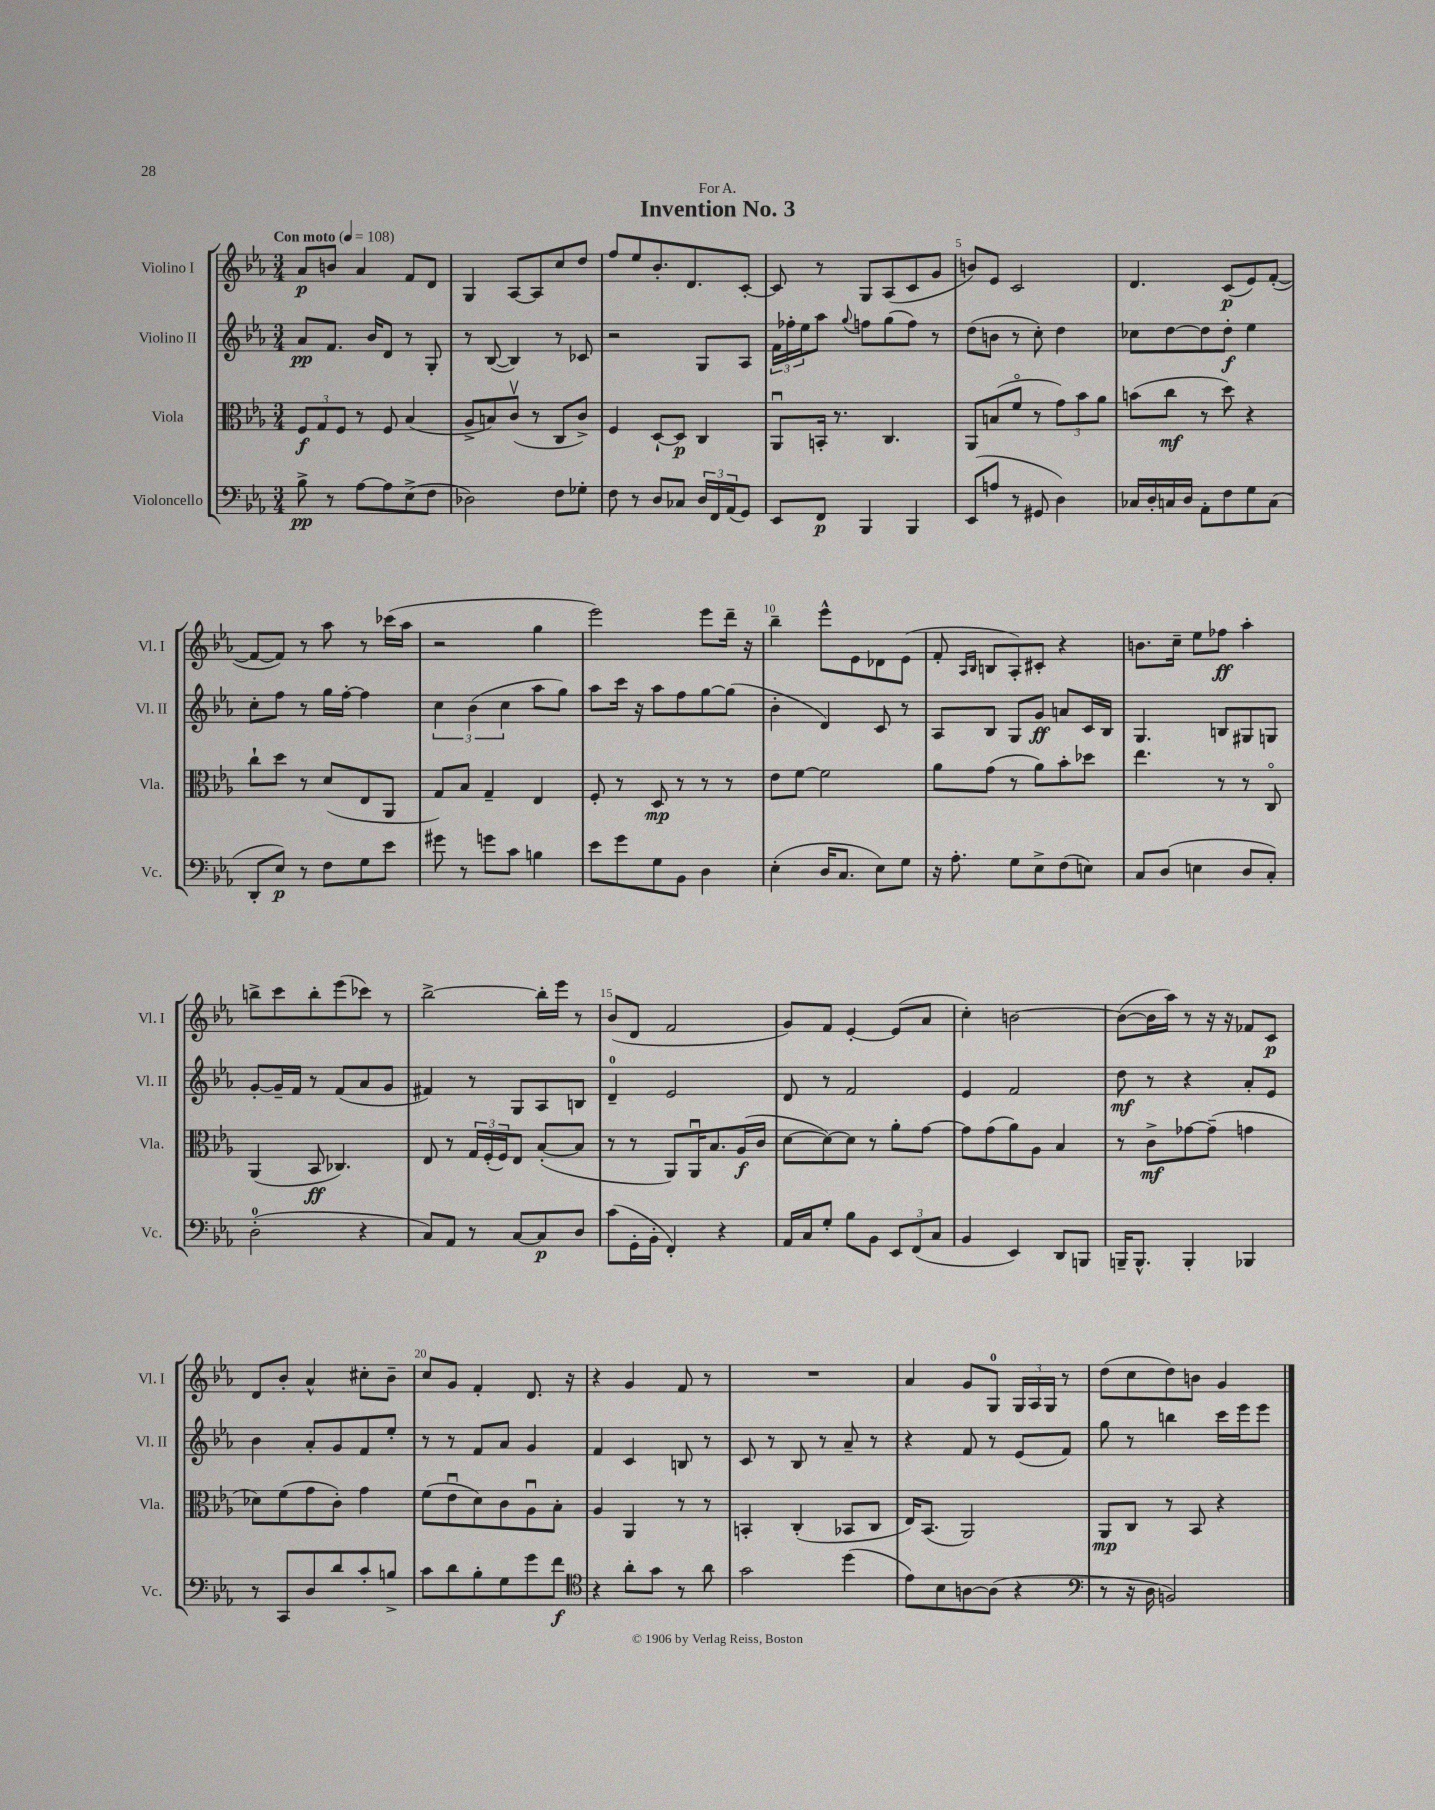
\header { title = "Invention No. 3" dedication = "For A." }
<<
\new StaffGroup <<
\new Staff = "s0" \with { instrumentName = "Violino I" shortInstrumentName = "Vl. I" } {
    \clef treble \key ees \major \numericTimeSignature \time 3/4 \tempo "Con moto" 4 = 108
    aes'8\p b'8 aes'4 f'8 d'8 |
    g4 aes8~ aes8 c''8 d''8 |
    f''8 ees''8 bes'8.-. d'8. c'8~-. |
    c'8 r8 g8 aes8( c'8 g'8 |
    b'8) ees'8 c'2 |
    d'4. c'8\p( ees'8) f'8~-.( |
    f'8~ f'8) r8 aes''8 r8 ces'''16( aes''16 |
    r2 g''4 |
    ees'''2) ees'''8 d'''16-- r16 |
    bes''4-- ees'''8-^ ees'8 des'8 ees'8( |
    f'8-. \grace { aes16 bes16 } b8 aes8-.) cis'8-. r4 |
    b'8. c''16-- ees''8 fes''8\ff aes''4-. |
    b''8-> c'''8 b''8-. ees'''8( ces'''8) r8 |
    bes''2~-> bes''16-. ees'''16 r8 |
    bes'8( d'8 f'2 |
    g'8) f'8 ees'4~-. ees'8( aes'8 |
    c''4-.) b'2~ |
    b'8~( b'16 aes''16) r8 r16 r16 fes'8 c'8\p |
    d'8 bes'8-. aes'4-^ cis''8-. bes'8-- |
    c''8 g'8 f'4-. d'8. r16 |
    r4 g'4 f'8 r8 |
    R2. |
    aes'4 g'8 g8-0 \tuplet 3/2 { g16 aes16 g16 } r8 |
    d''8( c''8 d''8) b'8 g'4 \bar "|." |
}
\new Staff = "s1" \with { instrumentName = "Violino II" shortInstrumentName = "Vl. II" } {
    \clef treble \key ees \major \numericTimeSignature \time 3/4
    aes'8\pp f'8. bes'16 d'8 r8 g8-. |
    r8 bes8~( bes4) r8 ces'8 |
    r2 g8 aes8 |
    \tuplet 3/2 { f'16 fes''16-. ees''16 } aes''8 \appoggiatura { g''8 } f''8 g''8( f''8) r8 |
    d''8( b'8 r8 c''8-.) d''4 |
    ces''8 d''8~ d''8 d''8-.\f ees''4 |
    c''8-. f''8 r8 g''16 f''16~-. f''4 |
    \tuplet 3/2 { c''4 bes'4( c''4 } aes''8 g''8) |
    aes''8 c'''16 r16 aes''8 f''8 g''8~ g''8( |
    bes'4-. d'4) c'8 r8 |
    aes8 bes8 g8 g'8\ff a'8 c'16 bes16 |
    g4. b8 gis8 g8 |
    g'8~-. g'16-- f'16 r8 f'8( aes'8 g'8 |
    fis'4) r8 g8 aes8 b8 |
    d'4-0-- ees'2 |
    d'8 r8 f'2 |
    ees'4 f'2 |
    d''8\mf r8 r4 aes'8-. ees'8 |
    bes'4 aes'8-. g'8 f'8 ees''8-. |
    r8 r8 f'8 aes'8 g'4 |
    f'4 c'4 b8 r8 |
    c'8 r8 bes8 r8 aes'8-- r8 |
    r4 f'8 r8 ees'8( f'8) |
    g''8 r8 b''4 c'''16 ees'''16 ees'''8 \bar "|." |
}
\new Staff = "s2" \with { instrumentName = "Viola" shortInstrumentName = "Vla." } {
    \clef alto \key ees \major \numericTimeSignature \time 3/4
    \tuplet 3/2 { f8\f g8 f8 } r8 f8 bes4( |
    aes8-> b8) c'8\upbow( r8 c8 c'8->) |
    f4 d8~-! d8\p c4 |
    aes,8\downbow b,16-. r8. c4. |
    aes,8 b8( f'8\flageolet r8 \tuplet 3/2 { g'8) bes'8 aes'8 } |
    b'8( c''8\mf r8 d''8) r4 |
    c''8-! d''8 r8 d'8( ees8 aes,8 |
    g8) bes8 g4-- ees4 |
    f8-. r8 d8\mp r8 r8 r8 |
    ees'8 f'8~ f'2 |
    aes'8 g'8( r8 aes'8) bes'8-. des''8 |
    ees''4. r8 r8 c8\flageolet |
    aes,4( bes,8\ff ces4.) |
    ees8 r8 \tuplet 3/2 { g16 f16-.( f16) } ees8 bes8~-.( bes8 |
    r8 r8 aes,8) aes,16\downbow bes8. aes16\f( c'16 |
    d'8~ d'8~) d'8 r8 aes'8-. g'8~ |
    g'8 g'8( aes'8) aes8 bes4 |
    r8 c'8->\mf ges'8~ ges'8--( g'4 |
    des'8) f'8( g'8 c'8-.) g'4 |
    f'8( ees'8\downbow d'8) c'8 aes8\downbow bes8-. |
    aes4 aes,4 r8 r8 |
    b,4-. c4-.( bes,8 c8 |
    ees16) bes,8.( aes,2) |
    aes,8\mp c8 r8 bes,8 r4 \bar "|." |
}
\new Staff = "s3" \with { instrumentName = "Violoncello" shortInstrumentName = "Vc." } {
    \clef bass \key ees \major \numericTimeSignature \time 3/4
    bes8->\pp r8 aes8~ aes8 ees8->( f8 |
    des2) f8 ges8-. |
    f8 r8 d8 ces8 \tuplet 3/2 { d16 f,16 aes,16( } g,8) |
    ees,8 f,8\p bes,,4 bes,,4 |
    ees,8( a8 r8 gis,8 d4) |
    ces16 d16-. c16 d16 aes,8-. f8 g8 c8( |
    d,8-. ees8\p) r8 f8 g8 ees'8 |
    gis'8 r8 g'8 c'8 b4 |
    ees'8 g'8 g8 bes,8 d4 |
    ees4-.( d16 c8. ees8) g8 |
    r16 aes8.-. g8 ees8-> f8( e8) |
    c8 d8( e4 d8 c8-.) |
    d2-0-.( r4 |
    c8) aes,8 r8 c8~ c8\p d8 |
    c'8( g,16-. bes,16-. f,4-.) r4 |
    aes,16 c16 g8-. bes8 bes,8 \tuplet 3/2 { ees,8 f,8( c8 } |
    bes,4 ees,4) d,8 b,,8 |
    b,,16-- b,,8.-^ b,,4-. bes,,4 |
    r8 c,8 d8 d'8 c'8-. b8-> |
    c'8 d'8 bes8-. g8 g'8 f'8\f |
    \clef tenor r4 aes'8-. g'8 r8 aes'8 |
    g'2 d''4( |
    ees'8) bes8 a8~ a8( r4 |
    \clef bass r8 r16 d16 b,2) \bar "|." |
}
>>
>>
\layout { \context { \Score \override BarNumber.break-visibility = ##(#f #t #t) barNumberVisibility = #(every-nth-bar-number-visible 5) } }
